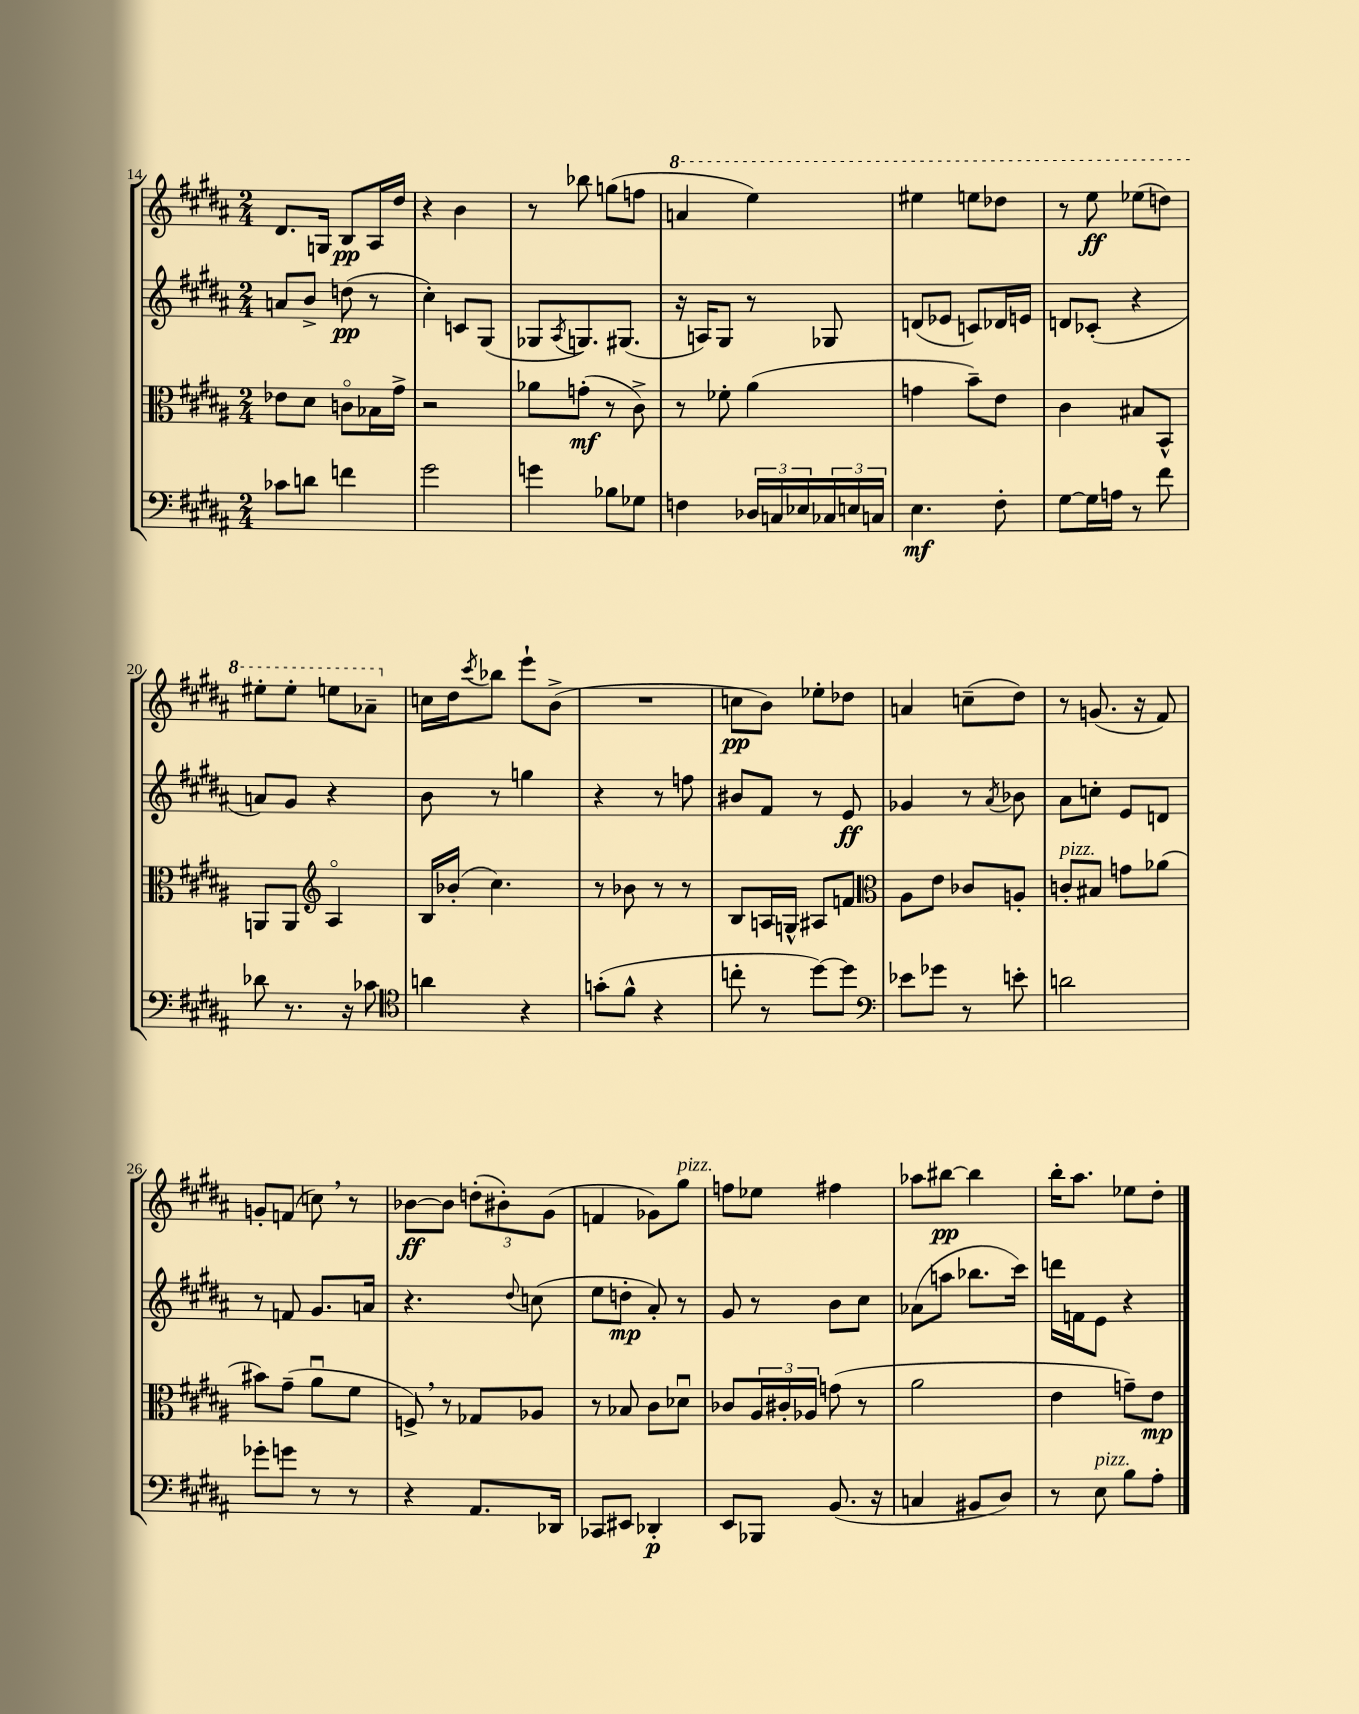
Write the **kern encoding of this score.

**kern	**kern	**kern	**kern
*staff4	*staff3	*staff2	*staff1
*clefF4	*clefC3	*clefG2	*clefG2
*k[f#c#g#d#a#]	*k[f#c#g#d#a#]	*k[f#c#g#d#a#]	*k[f#c#g#d#a#]
*M2/4	*M2/4	*M2/4	*M2/4
8c-\L	8e-\L	8a/L	8.d#/L
8d\J	8d#\J	8b^/J	.
.	.	.	16G/Jk
4f\	8co\L	(8dd\	8B/L
.	16B-\L	8r	16A#/L
.	16g#^\JJ	.	16dd#/JJ
=	=	=	=
2g#\	2r	4cc#'\)	4r
.	.	8c/L	4b\
.	.	(8G#/J	.
=	=	=	=
4g\	8a-\L	8G-/L	8r
.	.	8qA#/	.
.	(8g'\J	8.G/)	8bb-\
8B-\L	8r	.	(8gg\L
.	.	(8.G#/J	.
8G-\J	8c#^\)	.	8ff\J
=	=	=	=
4F\	8r	16r	4aa/
.	.	16A/LK)	.
.	8f-'\	8G#/J	.
24D-/LL	(4a#\	8r	4eee\)
24C/	.	.	.
24E-/	.	.	.
24C-/	.	8G-/	.
24E/	.	.	.
24C/JJ	.	.	.
=	=	=	=
4.E\	4g\	(8d/L	4eee#\
.	.	8e-/J	.
.	8b~\L)	8c/L)	8eee\L
8F#'\	8e\J	16d-/L	8ddd-\J
.	.	16e/JJ	.
=	=	=	=
[8G#\L	4c#\	8d/L	8r
16G#\]L	.	(8c-'/J	8eee\
16A\JJ	.	.	.
8r	8B#/L	4r	(8eee-\L
8f#\	8BB^^/J	.	8ddd\J)
=	=	=	=
8d-\	8AA/L	8a/L)	8eee#'\L
8.r	8AA/J	8g#/J	8eee#'\J
*	*clefG2	*	*
.	4A#o/	4r	8eee\L
16r	.	.	.
8c-\	.	.	8aa-~\J
=	=	=	=
*clefC4	*	*	*
4a\	16B/LL	8b\	16cc\LL
.	(16b-'/JJ	.	16dd#\J
.	.	.	8qccc#/
.	4.cc#\)	8r	8bb-\J
4r	.	4gg\	8eee`\L
.	.	.	(8b^\J
=	=	=	=
(8g'\L	8r	4r	2r
8f#^^\J	8b-\	.	.
4r	8r	8r	.
.	8r	8ff\	.
=	=	=	=
8cc'\	8B/L	8b#/L	8cc\L
8r	16A/L	8f#/J	8b\J)
.	16G^^/JJ	.	.
[8dd#\L)	8A#/L	8r	8ee-'\L
8dd#\]J	8f/J	8e/	8dd-\J
=	=	=	=
*clefF4	*clefC3	*	*
8e-\L	8A#\L	4g-/	4a/
8g-\J	8e\J	.	.
8r	8c-/L	8r	(8cc~\L
.	.	8qa#/	.
8e'\	8A'/J	8b-\	8dd#\J)
=	=	=	=
2d\	8c'/L	8a#\L	8r
.	8B#/J	8cc'\J	(8.g/
.	8g\L	8e/L	.
.	.	.	16r
.	(8a-\J	8d/J	8f#/)
=	=	=	=
8g-'\L	8b#\L)	8r	8g'/L
8g\J	(8g#~\J	8f/	(8f/J
8r	8a#u\L	8.g#/L	8cc\)
8r	8f#\J	.	8r
.	.	16a/Jk	.
=	=	=	=
4r	8F^/)	4.r	[8b-\L
.	8r	.	8b-\]J
8.AA#/L	8G-/L	.	(12dd'\L
.	.	.	12b#'\)
.	.	8qqdd#/	.
.	8A-/J	(8cc\	.
.	.	.	(12g#\J
16DD-/Jk	.	.	.
=	=	=	=
8CC-/L	8r	8ee\L	4f/
8EE#/J	8B-/	8dd'\J	.
4DD-'/	8c#\L	8a#'/)	8g-\L)
.	8d-u\J	8r	8gg#\J
=	=	=	=
8EE/L	8c-/L	8g#/	8ff\L
8BBB-/J	24A#/L	8r	8ee-\J
.	24c#'/	.	.
.	24A-/JJ	.	.
(8.BB/	(8g\	8b\L	4ff#\
.	8r	8cc#\J	.
16r	.	.	.
=	=	=	=
4C/	2a#\	(8a-\L	8aa-\L
.	.	8aa\J	[8bb#\J
8BB#/L	.	8.bb-\L	4bb#\]
8D#/J)	.	.	.
.	.	16ccc#\Jk)	.
=	=	=	=
8r	4e\	16ddd\LL	16bb'\LK
.	.	16f\J	8.aa#\J
8E\	.	8e\J	.
8B\L	8g~\L)	4r	8ee-\L
8A#'\J	8e\J	.	8dd#'\J
==	==	==	==
*-	*-	*-	*-
